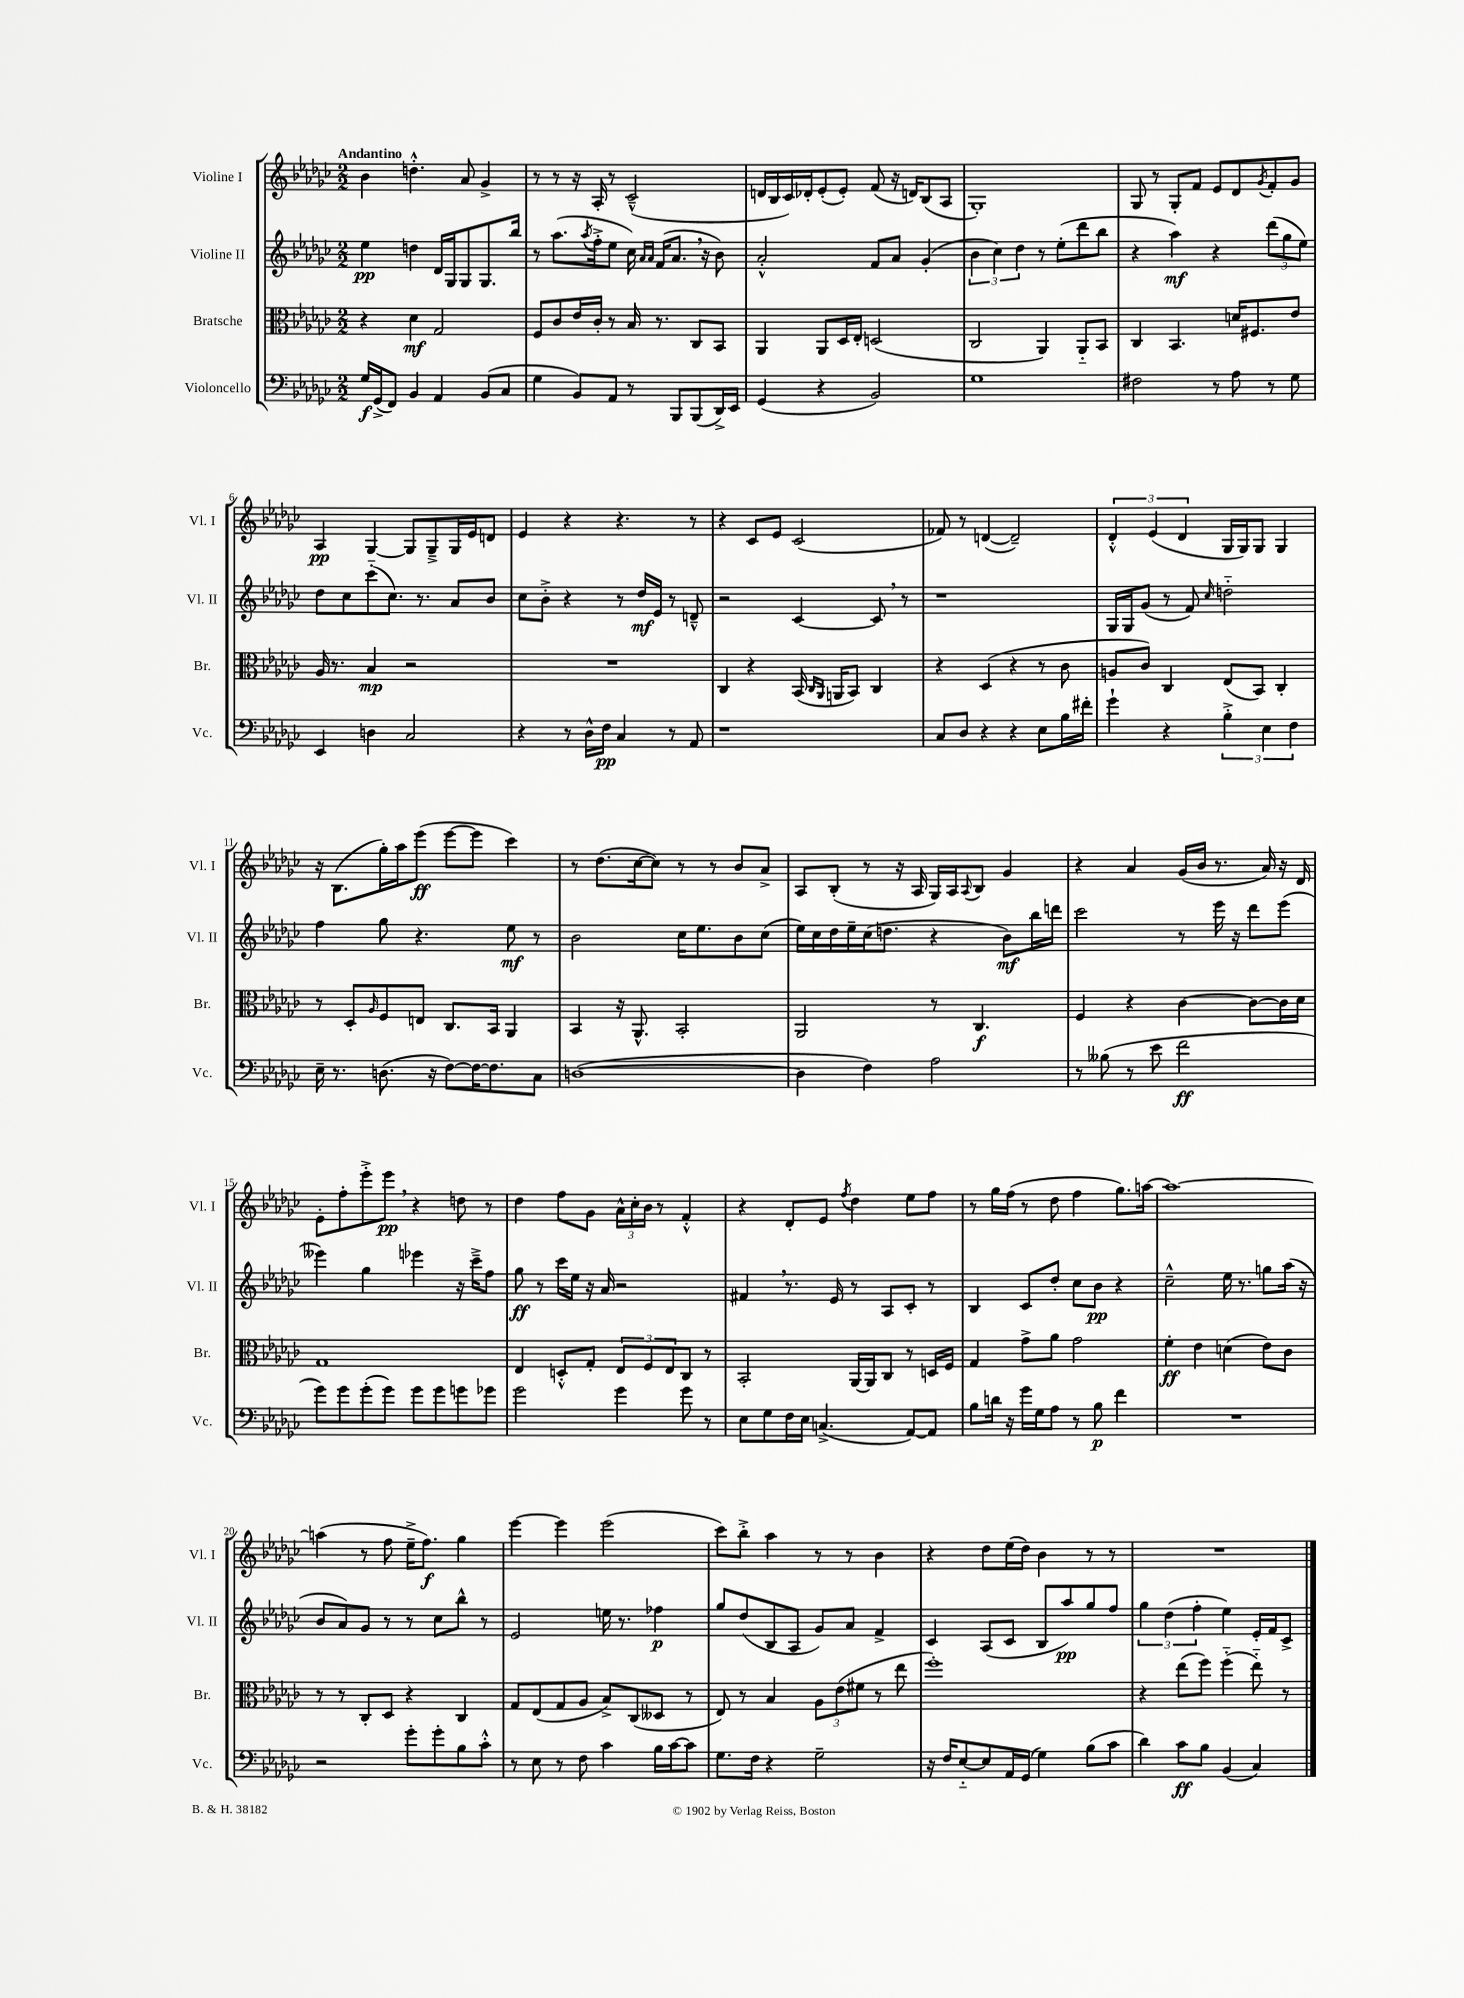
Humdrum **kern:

**kern	**kern	**kern	**kern
*staff4	*staff3	*staff2	*staff1
*clefF4	*clefC3	*clefG2	*clefG2
*k[b-e-a-d-g-c-]	*k[b-e-a-d-g-c-]	*k[b-e-a-d-g-c-]	*k[b-e-a-d-g-c-]
*M2/2	*M2/2	*M2/2	*M2/2
16G-	4r	4ee-	4b-
(16GG-^	.	.	.
8FF)	.	.	.
4BB-	4d-	4dd	4.dd'^^
4AA-	2G-	16d-	.
.	.	16G-	.
.	.	8G-	8a-
(8BB-	.	8.G-	4g-^
8C-	.	.	.
.	.	16bb-	.
=	=	=	=
4G-	8F	8r	8r
.	8c-	(8.aa-	8r
8BB-)	16e-	.	16r
.	.	8qaa-	.
.	16c-'	16ff'^	16A-'
8AA-	8r	8ee-	8r
8r	16B-	16cc-)	(2c-~^^
.	.	16qqa-	.
.	.	16qqa-	.
.	8.r	(16f	.
8BBB-	.	8.a-	.
(8BBB-	8C-	.	.
.	.	16r	.
16DD-^)	8BB-	8b-)	.
16EE-	.	.	.
=	=	=	=
(4GG-	4AA-	2a-'^^	16d
.	.	.	16B-
.	.	.	16c-)
.	.	.	16d-'
4r	8AA-	.	(8e-'
.	16D-	.	8e-')
.	16E-'	.	.
2BB-)	(2D	8f	(8f
.	.	8a-	16r
.	.	.	16d)
.	.	(4g-'	(8B-
.	.	.	8A-
=	=	=	=
1G-	2C-	6b-	1G-')
.	.	6cc-)	.
.	.	6dd-	.
.	4AA-)	8r	.
.	.	(8ee-'	.
.	8AA-'~	8ddd-	.
.	8BB-	8bb-	.
=	=	=	=
2F#	4C-	4r	8G-
.	.	.	8r
.	4.BB-	4aa-)	8G-'
.	.	.	8f
8r	.	4r	8e-
8A-	16d	.	8d-
.	8.F#	.	.
.	.	.	8qg-
8r	.	(12ddd-	8f'
.	.	12gg-	.
8G-	8e-	.	8g-
.	.	12ee-)	.
=	=	=	=
4EE-	16A-	8dd-	4A-
.	8.r	.	.
.	.	8cc-	.
4D	4B-	(8ccc-'~	[4G-
.	.	8.cc-)	.
2C-	2r	.	8G-]
.	.	8.r	.
.	.	.	8G-~^
.	.	8a-	16G-
.	.	.	16e-
.	.	8b-	8d
=	=	=	=
4r	1r	8cc-	4e-
.	.	8b-'^	.
8r	.	4r	4r
16D-^^	.	.	.
16F	.	.	.
4C-	.	8r	4.r
.	.	16dd-	.
.	.	16e-	.
8r	.	8r	.
8AA-	.	8d~^^	8r
=	=	=	=
1r	4C-	2r	4r
.	4r	.	8c-
.	.	.	8e-
.	(16BB-	[4c-	(2c-
.	16qqC-	.	.
.	16qqAA-	.	.
.	16AA	.	.
.	8BB-)	.	.
.	4C-	8c-]	.
.	.	8r	.
=	=	=	=
8C-	4r	1r	8f-)
8D-	.	.	8r
4r	(4D-	.	([4d
4r	4r	.	2d~])
8E-	8r	.	.
16B-	8c-	.	.
16f#'	.	.	.
=	=	=	=
4g-`	8A	16G-	6d-'^^
.	.	16G-	.
.	8c-)	(8g-	.
.	.	.	(6e-
4r	4C-	8r	.
.	.	.	6d-
.	.	8f)	.
.	.	16qqcc-	.
6B-'^	(8E-	2dd'~	16G-
.	.	.	16G-)
.	8BB-)	.	8G-
6E-	.	.	.
.	4C-'	.	4G-
6F	.	.	.
=	=	=	=
16E-~	8r	4ff	16r
8.r	.	.	(8.B-
.	8D-'	.	.
.	16qqA-	.	.
(8.D	8F	8gg-	16gg-')
.	.	.	16aa-
.	8E	4.r	(8eee-
16r	.	.	.
[8F)	8.C-	.	[8eee-
16F_	.	.	8eee-]
8.F]	16BB-	.	.
.	4AA-	8ee-	4ccc-)
8C-	.	8r	.
=	=	=	=
([1D	4BB-	2b-	8r
.	.	.	(8.dd-
.	16r	.	.
.	8.AA-^^	.	[16cc-
.	.	.	8cc-])
.	2BB-'	16cc-	8r
.	.	8.ee-	.
.	.	.	8r
.	.	8b-	8b-
.	.	(8cc-	8a-^
=	=	=	=
4D]	2AA-	16ee-)	8A-
.	.	16cc-	.
.	.	16dd-	(8B-'
.	.	16ee-~	.
4F)	.	(16cc-	8r
.	.	8.dd	.
.	.	.	16r
.	.	.	16A-
2A-	8r	4r	16G-)
.	.	.	16A-
.	.	.	8qqA-
.	4.C-	.	8B-
.	.	8b-)	4g-
.	.	16bb-	.
.	.	16ddd	.
=	=	=	=
8r	4F	2ccc-	4r
(8B--	.	.	.
8r	4r	.	4a-
8e-	.	.	.
2f	[4c-	8r	(16g-
.	.	.	16b-
.	.	16eee-	8.r
.	.	16r	.
.	8c-_	8ddd-	.
.	.	.	16a-)
.	16c-]	(8eee-	16r
.	16d-	.	16d-
=	=	=	=
8g-)	1G-	4eee--)	8e-'
8g-	.	.	8ff'
(8g-'	.	4gg-	8eee-'^
8g-)	.	.	8eee-
8g-	.	4eee-	4r
8g-	.	.	.
8g	.	16r	8dd
.	.	16ccc-~^	.
8g-	.	8ff	8r
=	=	=	=
2g-	4E-	8gg-	4dd-
.	.	8r	.
.	8D'^^	16ccc-	8ff
.	.	16ee-	.
.	8G-'	16r	8g-
.	.	16a-	.
4g-	12E-	2r	24a-^^
.	.	.	24cc-'
.	12F	.	24b-
.	.	.	8r
.	12E-	.	.
8g-	8C-	.	4f'^^
8r	8r	.	.
=	=	=	=
8E-	2BB-'	4f#	4r
8G-	.	.	.
16F	.	8.r	8d-'
16E-	.	.	.
(4.C^	.	.	8e-
.	.	16e-	.
.	.	.	8qff
.	[16AA-	8r	4dd-
.	16AA-]	.	.
.	8C-	8A-	.
[8AA-)	8r	8c-'	8ee-
8AA-]	16D	8r	8ff
.	16F	.	.
=	=	=	=
8B-	4G-	4B-	8r
16d	.	.	16gg-
16r	.	.	(16ff
16g-	8g-^	8c-	8r
16G-	.	.	.
8A-	8a-	8dd-'	8dd-
8r	2g-	8cc-	4ff
8B-	.	8b-	.
4f	.	4r	8.gg-)
.	.	.	[16aa
=	=	=	=
1r	4f'	2cc-~^^	1aa_
.	4e-	.	.
.	(4d	16ee-	.
.	.	8.r	.
.	8e-)	8gg	.
.	8c-	(16aa-	.
.	.	16r	.
=	=	=	=
2r	8r	8b-	(4aa]
.	8r	8a-)	.
.	8C-'	8g-	8r
.	8D-	8r	8ff
8g-'	4r	8r	16ee-~^
.	.	.	8.ff)
8g-'	.	8cc-	.
8B-	4C-	8bb-^^	4gg-
8c-'^^	.	8r	.
=	=	=	=
8r	8G-	2e-	[4eee-
8E-	(8E-	.	.
8r	8G-	.	4eee-]
8F	8A-	.	.
4c-	8B-^)	16ee	(2eee-
.	.	8.r	.
.	(8C-	.	.
16B-	8D--	4ff-	.
[16c-	.	.	.
8c-]	8r	.	.
=	=	=	=
8.G-	8E-)	8gg-	8ccc-)
.	8r	(8dd-	8bb-'^
16F	.	.	.
4r	4B-	8B-	4aa-
.	.	8A-	.
2G-~	12A-	8g-)	8r
.	(12e-	.	.
.	.	8a-	8r
.	12f#	.	.
.	8r	4f^	4b-
.	8ee-	.	.
=	=	=	=
16r	1ff')	4c-	4r
16F	.	.	.
[8E-'~	.	.	.
8E-]	.	(8A-	8dd-
16AA-	.	8c-	(16ee-
(16GG-	.	.	16dd-)
4G-)	.	8B-	4b-
.	.	8aa-)	.
(8B-	.	8gg-	8r
8c-	.	8ff	8r
=	=	=	=
4d-)	4r	6gg-	1r
.	.	(6dd-	.
8c-	(8ee-	.	.
.	.	6ff'	.
8B-	8ff)	.	.
(4BB-	(4ff'~	4ee-)	.
4C-)	8ee-'~)	16e-'	.
.	.	16f	.
.	8r	8c-^	.
==	==	==	==
*-	*-	*-	*-
